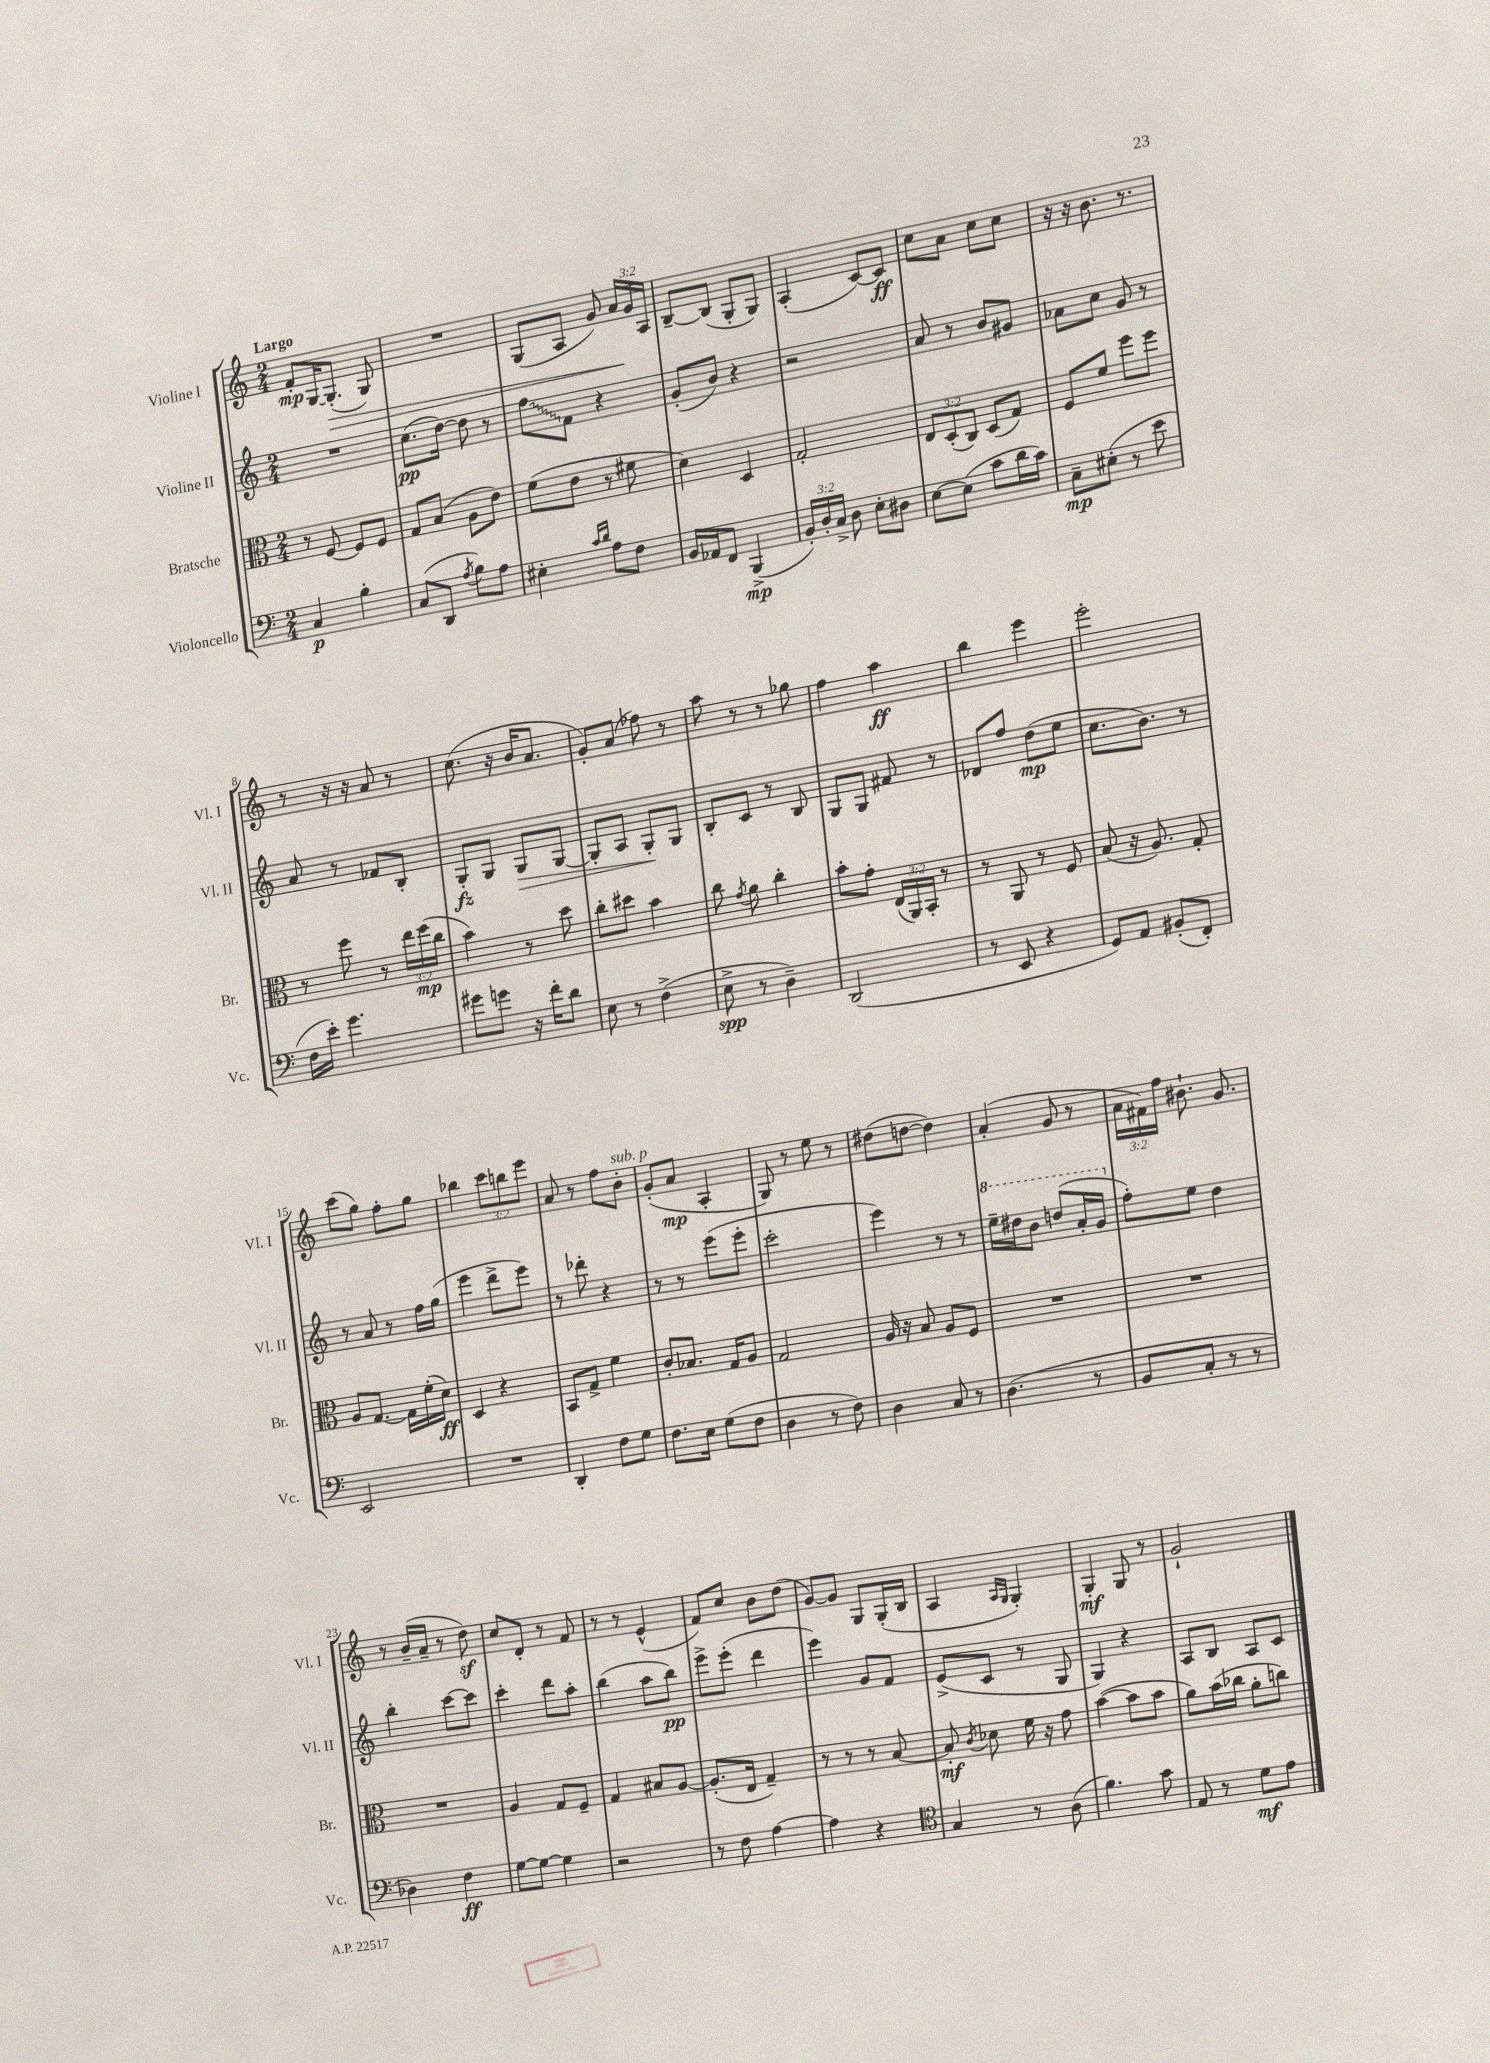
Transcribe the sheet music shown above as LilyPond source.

<<
\new StaffGroup <<
\new Staff = "s0" \with { instrumentName = "Violine I" shortInstrumentName = "Vl. I" } {
    \clef treble \key c \major \numericTimeSignature \time 2/4 \override Staff.TupletNumber.text = #tuplet-number::calc-fraction-text \tempo "Largo"
    \autoBeamOff f'8[-.\mp g16~ g8.]-.\>( g8) |
    R2 |
    g8[( a8] g'8) \tuplet 3/2 { a'16[\! g'16 a16] } |
    b8[~-- b8]( g8[-. g8]) |
    a4-.( c'8[~) c'8]\ff |
    c''8[ a'8] c''8[ c''8] |
    r16 r16 b'8. r8. |
    r8 r16 r16 a'8 r8 |
    c''8.( r16 b'16[ a'8.] |
    g'8[-.) a'8]( fes''8) r8 |
    a''8 r8 r8 ges''8 |
    f''4 a''4\ff |
    b''4 e'''4 |
    e'''2-. |
    c'''8[( g''8]) f''8[-. g''8] |
    bes''4 \tuplet 3/2 { c'''8[ b''8 e'''8] } |
    a'8 r8 f''8[ b'8]-.^\markup { \italic "sub. p" } |
    g'8[-.( a'8]\mp a4-. |
    g8) r8 e''8 r8 |
    dis''8[( d''8]~ d''4) |
    a'4-.( g'8 r8 |
    \tuplet 3/2 { a'16[ fis'16) f''16] } bis'8.-! g'8. |
    r8 b'16[--( a'16]-- r8 d''8\sf) |
    c''8[ d'8]-. r8 f'8 |
    r8 r8 e'4-^( |
    f'8[) c''8] b'8[ d''8]( |
    g'8[~) g'8] g8[ g16-.( b16] |
    a4 \grace { a16[ g16] } g4-.) |
    g4-.\mf g8 r8 |
    g'2-! \bar "|." |
}
\new Staff = "s1" \with { instrumentName = "Violine II" shortInstrumentName = "Vl. II" } {
    \clef treble \key c \major \numericTimeSignature \time 2/4
    \autoBeamOff R2 |
    c''8.[\pp( d''16]~) d''8 r8 |
    \once \override Glissando.style = #'zigzag f''8[\glissando f'8] r4 |
    g'8[-.( b'8]) r4 |
    r2 |
    a'8 r8 b'8[ gis'8] |
    aes'8[ c''8] g'8 r8 |
    a'8 r8 fes'8[ b8]-. |
    g8[-.\fz g8] g8[\> g8]~ |
    g8[-. a8] g8[-.\! g8] |
    b8[-. c'8] r8 b8 |
    g8[ g8] fis'8 r8 |
    des'8[ f''8] d''8[\mp( e''8] |
    c''8.[ b'8.]) r8 |
    r8 a'8 r8 f''16[ g''16]( |
    e'''4 d'''8[-> e'''8]) |
    r8 des'''8-. r4 |
    r8 r8 e'''8[( e'''8]-. |
    c'''2-. |
    e'''4) r8 r8 |
    \ottava #1 e'''16[-- dis'''16 b''8] d'''8[( a''16-. g''16] \ottava #0 |
    f''8[-.) e''8] d''4 |
    b''4-. c'''8[~ c'''8] |
    c'''4-. d'''8[ a''8]-. |
    b''4( a''8[ b''8]\pp) |
    e'''8[-> e'''8]-.( d'''4 |
    e'''4) g'8[ f'8] |
    e'8[->( c'8] r8 g8 |
    g4) r4 |
    a8[ b8] a8[ c'8] \bar "|." |
}
\new Staff = "s2" \with { instrumentName = "Bratsche" shortInstrumentName = "Br." } {
    \clef alto \key c \major \numericTimeSignature \time 2/4 \override Staff.TupletNumber.text = #tuplet-number::calc-fraction-text
    \autoBeamOff r8 f8~ f8[ f8] |
    g8[ b8]( a8[ e'8]) |
    f'8[( e'8] r8 fis'8 |
    d'4) d4 |
    g2-. |
    \tuplet 3/2 { e8[ d8-.( c8]) } d8[( g8]) |
    f8[ f'8] f''8[ f''8] |
    r8 f''8 r8 \tuplet 3/2 { e''16[ f''16\mp( c''16] } |
    b'4) r8 d''8 |
    c''8[-. dis''8] b'4 |
    c''8 \acciaccatura { g'8 } a'8 c''4-. |
    b'8[-. g'8]-. \tuplet 3/2 { e16[( a,16) b,16]-. } r8 |
    r8 a,8 r8 f8 |
    b8( r16 a8.) g8-. |
    a8[ g8.]~ g16[ f'16-.( d'16]\ff) |
    d4 r4 |
    b,8[ g8]-> f'4 |
    c'8[-. bes8.] g16[ a8] |
    g2 |
    a16 r16 b8 a8[ f8] |
    R2 |
    R2 |
    R2 |
    a4 g8[ f8]-- |
    g4 bis8[ a8]~ |
    a8.[-.( e16] g4--) |
    r8 r8 r8 b8~ |
    b8-.\mf \acciaccatura { c'8 } des'8 f'16 r16 g'8 |
    b'4~( b'8[ b'8] |
    a'8[) b'16( ces''16] a'8[-. c''8]) \bar "|." |
}
\new Staff = "s3" \with { instrumentName = "Violoncello" shortInstrumentName = "Vc." } {
    \clef bass \key c \major \numericTimeSignature \time 2/4 \override Staff.TupletNumber.text = #tuplet-number::calc-fraction-text
    \autoBeamOff c4\p b4-. |
    c8[( d,8] \acciaccatura { a8 } b8[) a8] |
    eis4-. \grace { c'16[ d'16] } a8[ f8] |
    b,16[ aes,16 f,8] b,,4->\mp( |
    \tuplet 3/2 { b,16[-.) d16-. c16]-> } d8 e8[-. dis8] |
    e8[~ e8]( c'8[ d'16 c'16]) |
    c8[--\mp eis8]-.( r8 e'8 |
    f16[ e'16]-.) g'4. |
    gis'8[ g'8] r16 f'16[-. d'8] |
    e8 r8 f4->( |
    e8->\spp r8 d4--) |
    d,2( |
    r8 e,8 r4 |
    g,8[) a,8] bis,8[-.( f,8]-.) |
    e,2 |
    R2 |
    d,4-. f8[ g8] |
    f8.[ e16] g8[( f8] |
    d4 r8 f8) |
    d4 c8 r8 |
    d4.( r8 |
    b,8[ c8]-. r8 r8 |
    des4) f4\ff |
    g8[~ g8]~ g4 |
    r2 |
    r8 f8 a4~ |
    a4 r4 |
    \clef tenor g4 r8 a8( |
    f'4.) g'8 |
    e8 r8 d'8[\mf e'8] \bar "|." |
}
>>
>>
